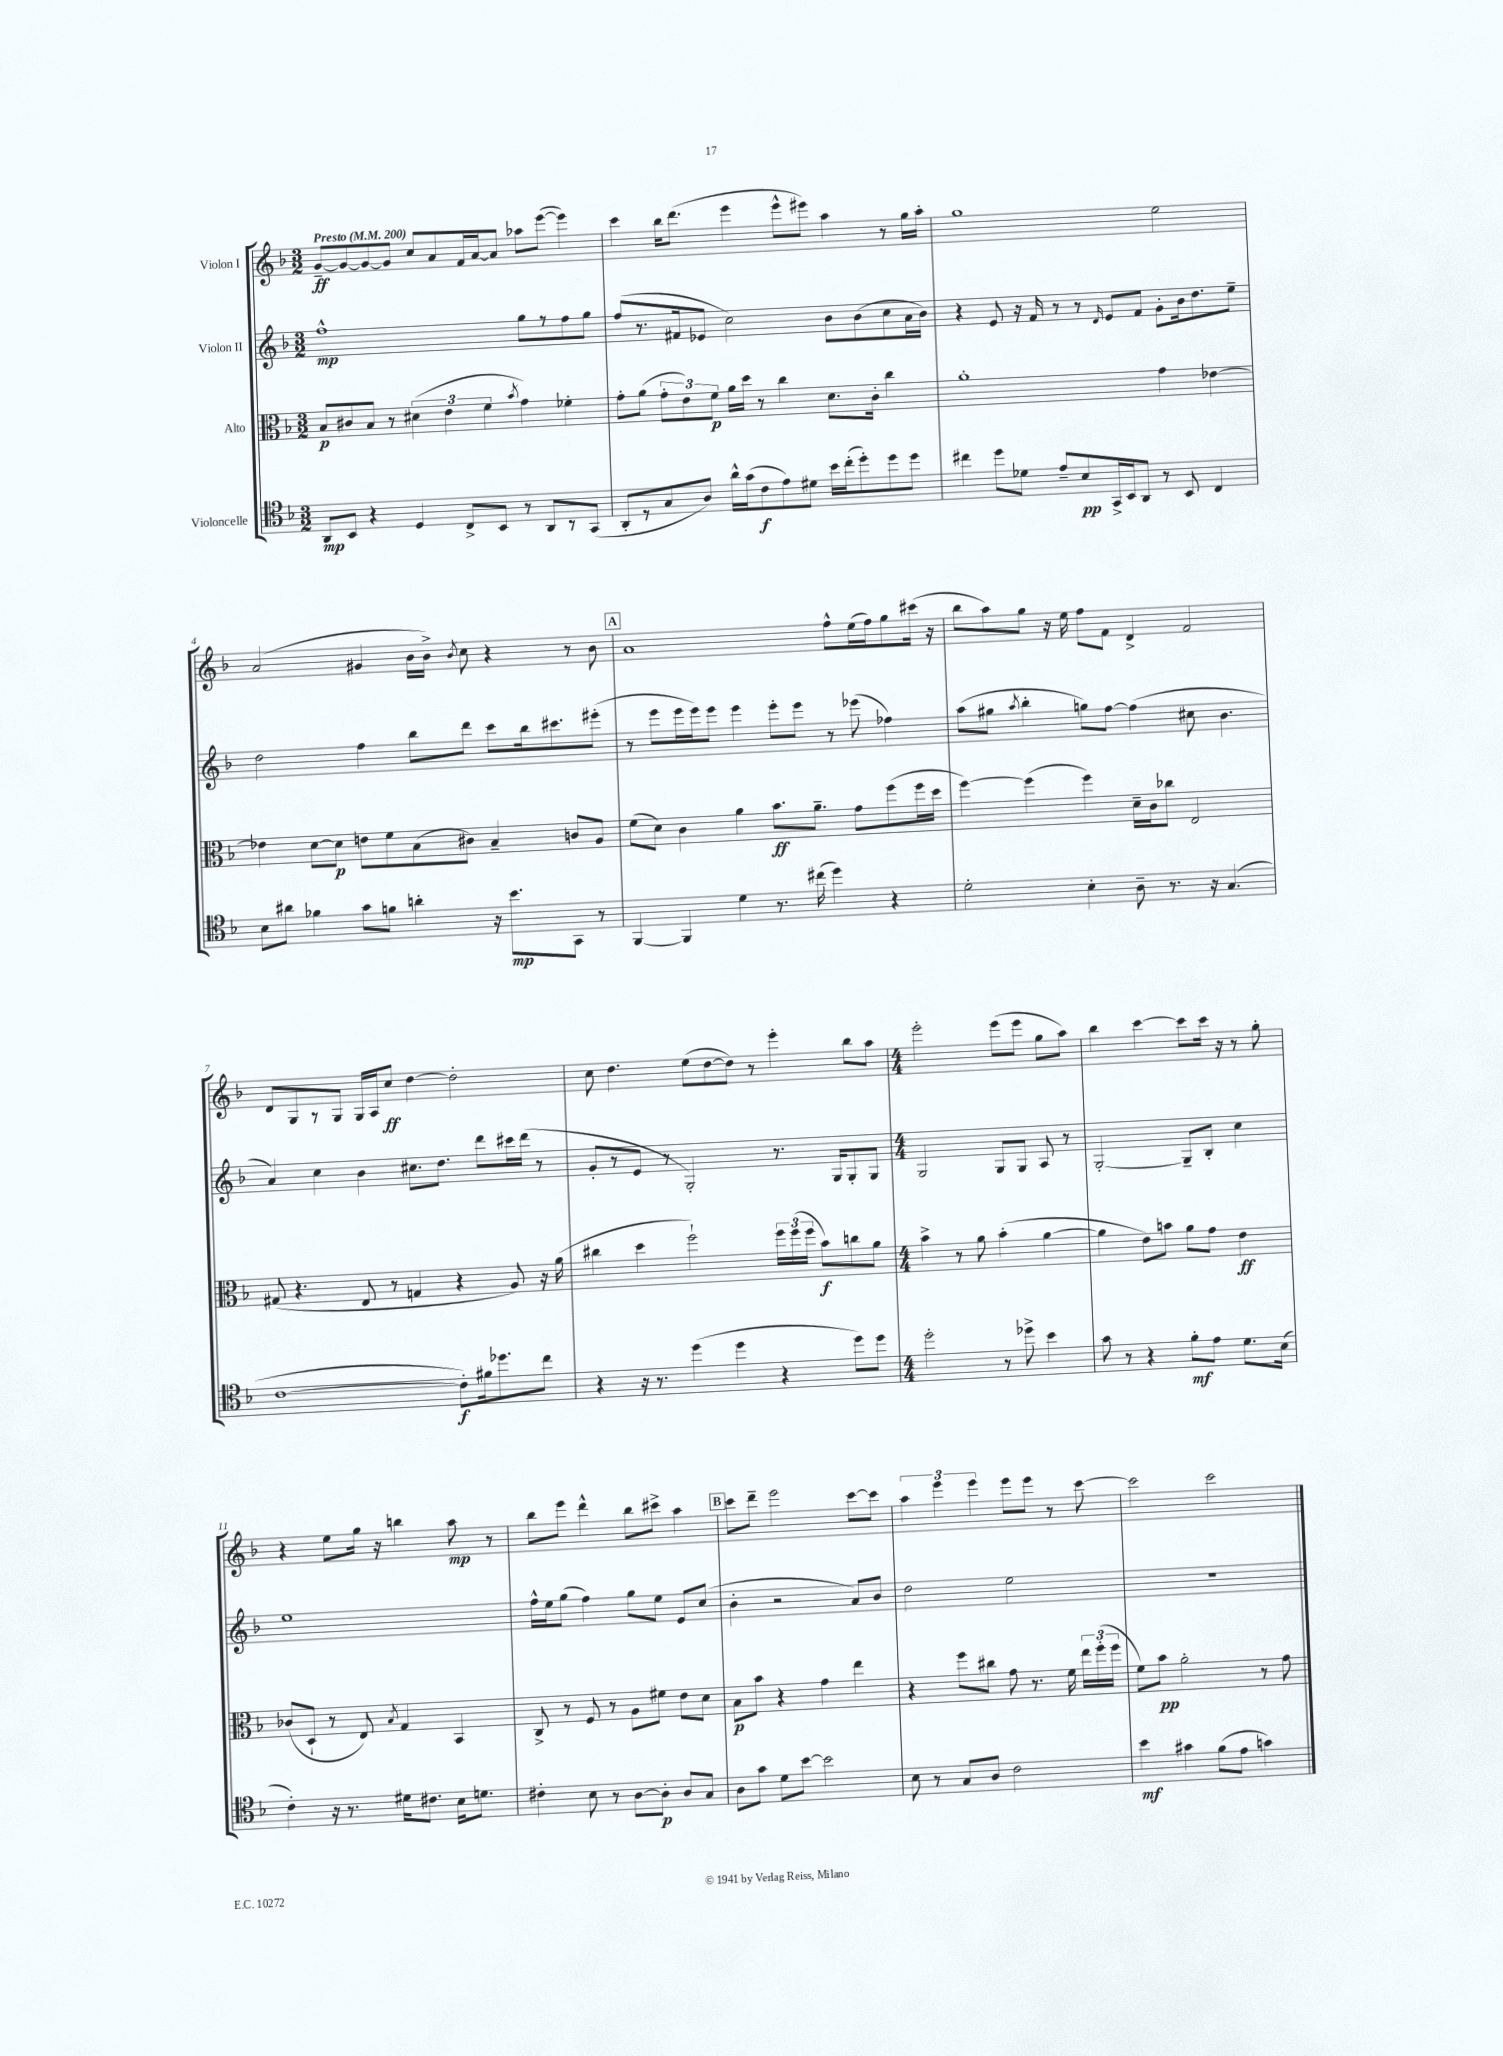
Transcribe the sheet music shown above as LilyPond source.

<<
\new StaffGroup <<
\new Staff = "s0" \with { instrumentName = "Violon I" } {
    \clef treble \key f \major \numericTimeSignature \time 3/2 \tempo "Presto" 4 = 200
    \autoBeamOff g'8[~--\ff g'8~ g'8~ g'8] c''8[ a'8 f'16 a'16~ a'8] aes''8[ e'''8]~( e'''4) |
    c'''4 bes''16[ d'''8.]( e'''4 e'''8[-^ eis'''8]) a''4 r8 g''16[ a''16]-. |
    g''1 e''2 |
    a'2( gis'4 bes'16[ bes'16]->) \acciaccatura { bes'8 } c''8 r4 r8 bes'8 |
    \mark \markup { \box "A" } a'1 f''8[-^ e''16( f''16) g''8 cis'''16]( r16 |
    bes''8[ a''8) g''8] r16 e''16 f''8[ f'8] d'4-> f'2 |
    d'8[ g8 r8 g8] g16[ a16 c''8]\ff d''4~ d''2-. |
    c''8 d''4. e''8[( d''8~ d''8]) r8 e'''4-. bes''8[ a''8] |
    \numericTimeSignature \time 4/4 e'''2-. e'''8[( e'''8] g''8[ a''8]) |
    bes''4 c'''4~ c'''8[ c'''16] r16 r8 g''8-. |
    r4 e''8[ g''16] r16 b''4 a''8\mp r8 |
    bes''8[ e'''8] d'''4-^ bes''8[ cis'''8]-> a''4 |
    \mark \markup { \box "B" } c'''8[ d'''8]-- e'''2 c'''8[~ c'''8] |
    \tuplet 3/2 { a''4 e'''4 e'''4 } e'''8[ e'''8] r8 c'''8~ |
    c'''2 c'''2 \bar "|." |
}
\new Staff = "s1" \with { instrumentName = "Violon II" } {
    \clef treble \key f \major \numericTimeSignature \time 3/2
    \autoBeamOff f''1-^\mp g''8[ r8 f''8 g''8] |
    f''8[( r8. fis'16 ees'8] c''2) bes'8[ bes'8( c''8 a'16 bes'16]) |
    r4 e'8 r16 f'16 r8 r8 \grace { d'16 } e'8[ f'8] g'8[-. bes'16 d''8. e''8]-- |
    d''2 f''4 bes''8[ d'''8] c'''8[ bes''16 cis'''8. eis'''8]-.( |
    \mark \markup { \box "A" } r8 e'''8[ e'''16 e'''16) e'''8] e'''4 e'''8[-. e'''8] r8 ees'''8( fes''4) |
    a''8[( gis''8] \acciaccatura { a''8 } bes''4-. g''8[) f''8]~ f''4( cis''8 bes'4. |
    a'4) c''4 bes'4 cis''8.[ d''8.] d'''8[ cis'''16 d'''16]( r8 |
    g'8[-. r8 e'8] r8 g2-.) r8. g16[ g8-. g8] |
    \numericTimeSignature \time 4/4 g2 g8[ g8] a8 r8 |
    g2~-. g8[-- bes8]-. c''4 |
    e''1 |
    f''16[-^ e''16 g''8]( f''4) g''8[ e''8] e'8[ c''8]( |
    \mark \markup { \box "B" } bes'4-. r2 a'8[) bes'8] |
    d''2 e''2 |
    R1 \bar "|." |
}
\new Staff = "s2" \with { instrumentName = "Alto" } {
    \clef alto \key f \major \numericTimeSignature \time 3/2
    \autoBeamOff bes8[\p cis'8 bes8] r8 \tuplet 3/2 { dis'4( e'4 f'4 } \acciaccatura { bes'8 } g'4) fes'4-. |
    g'8[-. a'8]( \tuplet 3/2 { g'8[-. e'8) f'8]\p } a'16[ d''16] r8 c''4 d'8.[ c'16]-. c''4 |
    a'1-. g'4 ees'4~ |
    ees'4 d'8[~ d'8]\p e'8[ f'8 bes8( cis'8]) bes4-- c'8[ a8] |
    \mark \markup { \box "A" } f'8[( d'8]) c'4 a'4 bes'8.[\ff a'8.]-- g'8[ f''8( f''16 d''16] |
    f''4~) f''4( f''4) d'16[-- c'16 ces''8] e2 |
    gis8( r4. e8 r8 g4 r4 a8) r16 a'16( |
    cis''4 d''4 f''2-!) \tuplet 3/2 { f''16[ f''16( f''16] } bes'8[\f) c''8 a'8] |
    \numericTimeSignature \time 4/4 bes'4-> r8 a'8 bes'4-.( a'4~ |
    a'4 e'8[) b'8] a'8[ g'8] e'4\ff |
    ces'8[( d8]-! r8 e8) \acciaccatura { bes8 } g4 bes,4 |
    c8-> r8 f8 r8 a8[ fis'8] e'8[ d'8] |
    \mark \markup { \box "B" } bes8[\p bes'8] r4 g'4 e''4 |
    r4 f''8[ cis''8] g'8 r8. f'16 \tuplet 3/2 { e''16[ f''16-.( f''16] } |
    f'8[) bes'8]\pp a'2-. r8 g'8 \bar "|." |
}
\new Staff = "s3" \with { instrumentName = "Violoncelle" } {
    \clef tenor \key f \major \numericTimeSignature \time 3/2
    \autoBeamOff a,8[\mp bes,8] r4 d4 c8[-> bes,8] r8 a,8[ r8 g,8]( |
    a,8[-. r8 g8 a8]) a'16[-^ g'16( c'8\f e'8) dis'8] bes'16[ c''16-.( d''8-.) d''8 d''8] |
    cis''4 d''8[ des'8] e'8[-- bes8\pp g,16-> bes,16 a,8] r8 bes,8 c4 |
    bes8[ ais'8] fes'4 g'8[ f'8] a'4-. r16 bes'8.[\mp g,8] r8 |
    \mark \markup { \box "A" } f,4~ f,4 d'4 r8. cis''16( d''4) r4 |
    d'2-. bes4-. a8-- r8. r16 g4.( |
    c'1~ c'8[-.\f) fis'16 des''8. c''8] |
    r4 r16 r8. d''4( d''4 r4 d''8[) d''8] |
    \numericTimeSignature \time 4/4 d''2-. r8 des''8-> bes'4 |
    g'8 r8 r4 f'8[-.\mf e'8] d'8.[ bes16]( |
    c'4-.) r16 r8. dis'16[ cis'8.] bes16[ d'8.] |
    cis'4-. bes8 r8 a8[~ a8]-.\p a8[ g8] |
    \mark \markup { \box "B" } a8[ g'8] d'8[ bes'8]~ bes'2 |
    bes8 r8 g8[ a8] c'2 |
    bes'4\mf gis'4 f'8[( e'8] g'4) \bar "|." |
}
>>
>>
